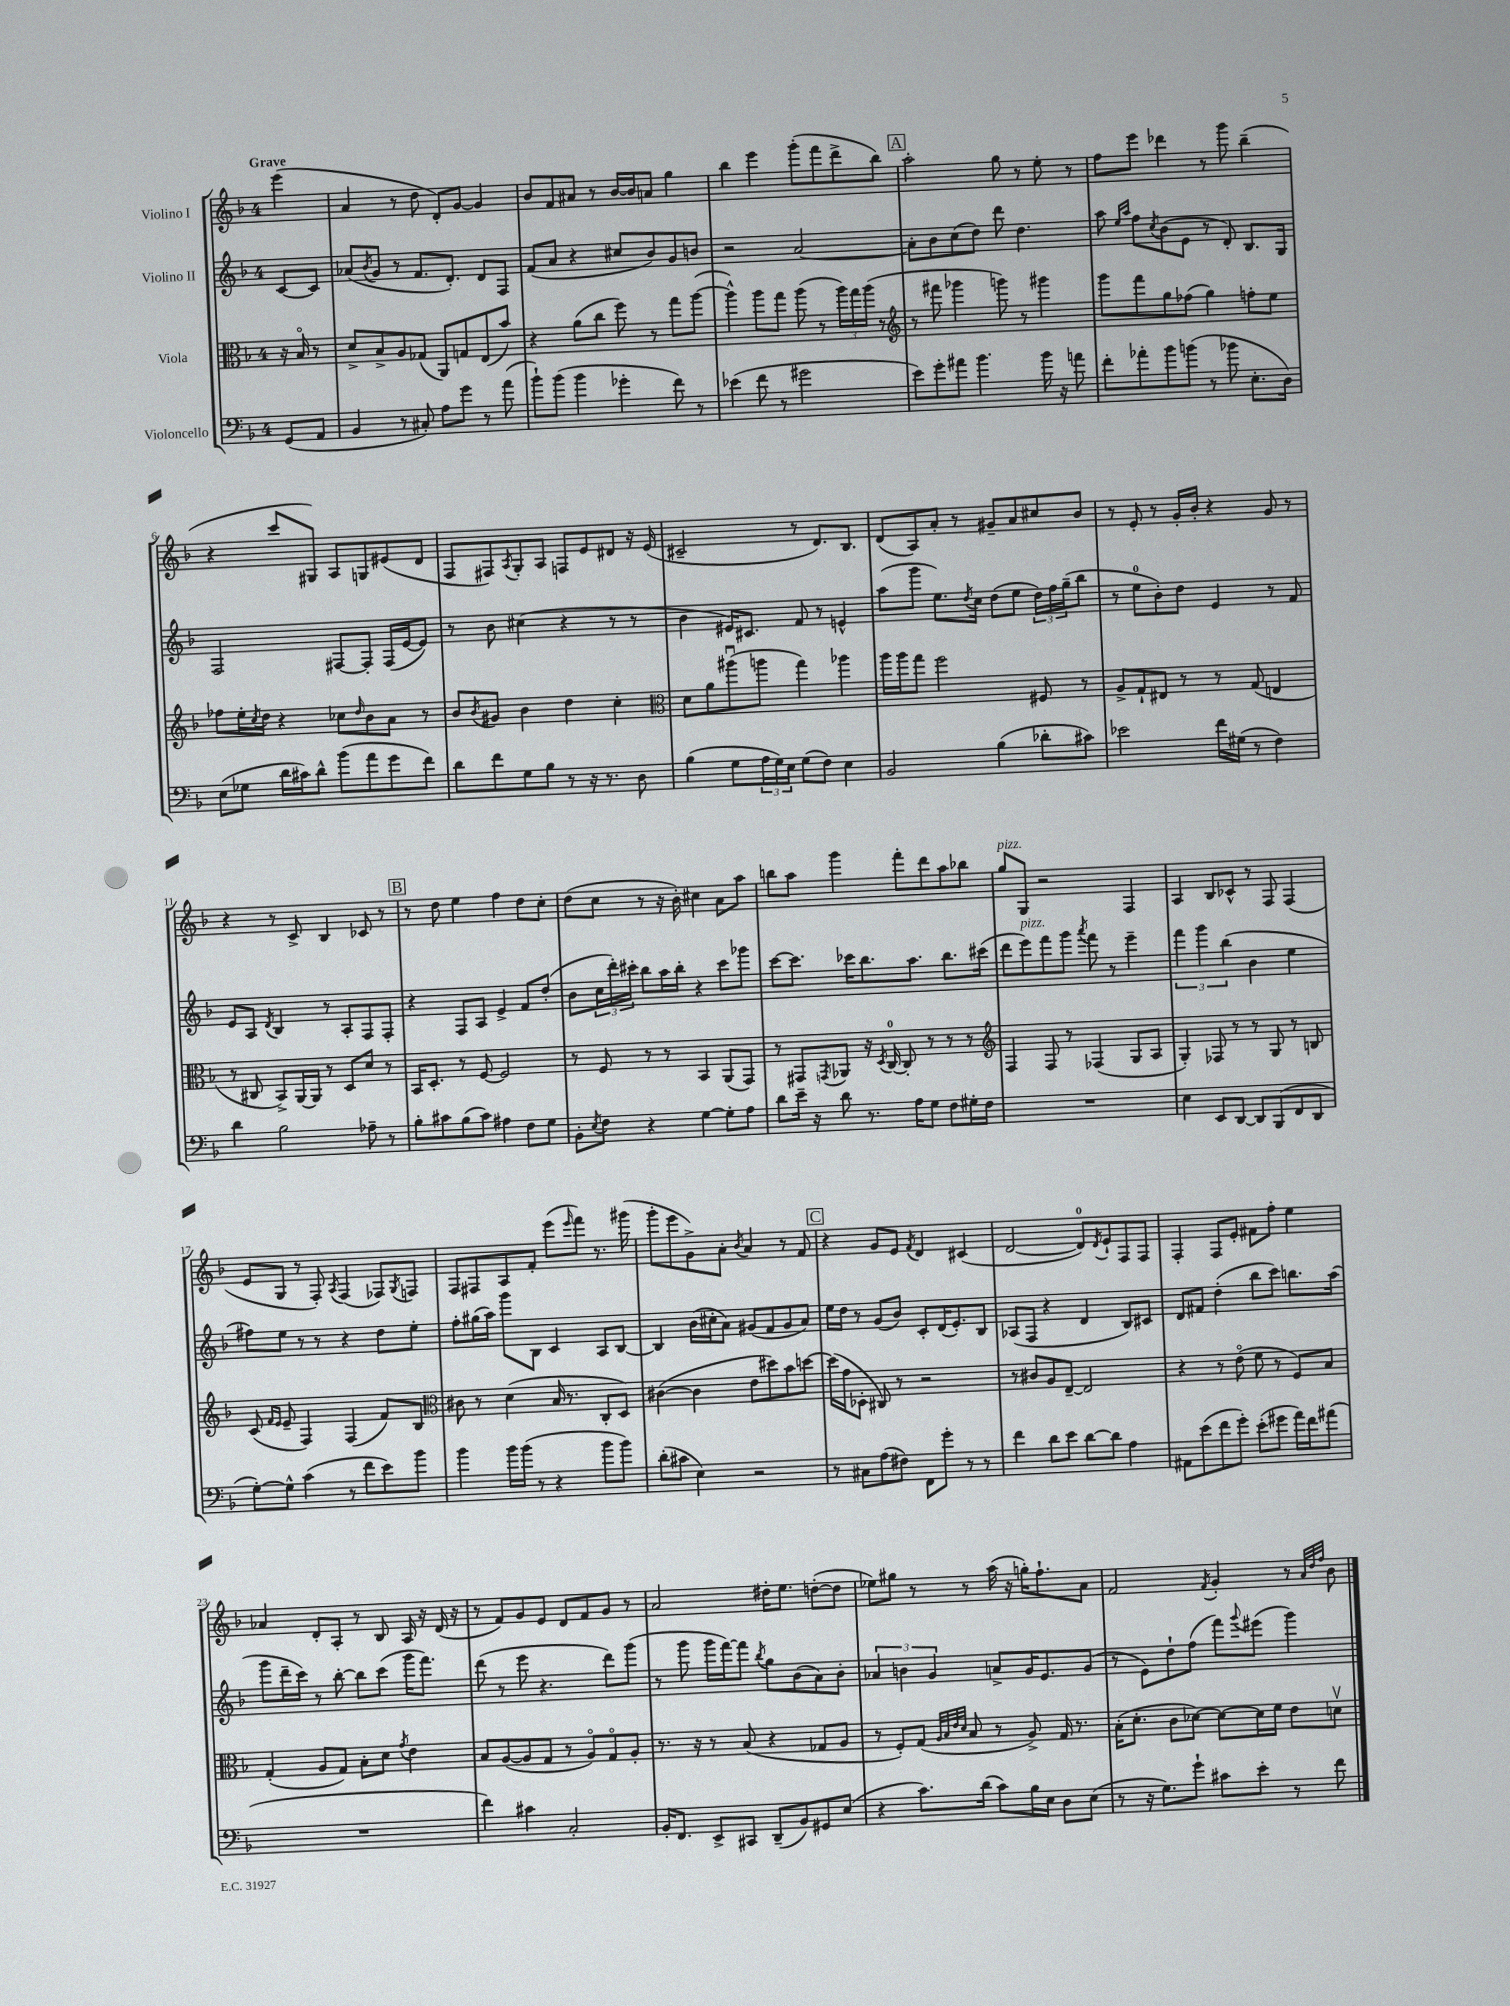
<<
\new StaffGroup <<
\new Staff = "s0" \with { instrumentName = "Violino I" } {
    \clef treble \key f \major \once \override Staff.TimeSignature.style = #'single-digit \time 4/4 \partial 4 \tempo "Grave"
    e'''4( |
    a'4 r8 d''8 d'8-.) g'8~ g'4 |
    bes'8 f'8 ais'8 r8 bes'16~ bes'16 a'8 g''4 |
    bes''4 e'''4 g'''8-.( f'''8 d'''8-> bes''8) |
    \mark \markup { \box "A" } a''2-. g''8 r8 e''8-. r8 |
    f''8 e'''8 des'''4 r8 g'''8 bes''4--( |
    r4 c'''8 gis8) a8 g8 eis'8( d'8 |
    f8 fis8) \acciaccatura { a8 } g8-. a8 f8 e'8 dis'8 r16 e'16( |
    cis'2-- r8 d'8.) bes8. |
    d'8( a8) a'8-. r8 gis'8-- a'8 cis''8 bes'8 |
    r8 e'8-. r8 g'16-. bes'16-. r4 g'8 r8 |
    r4 r8 c'8-> bes4 ces'8 r8 |
    \mark \markup { \box "B" } r8 d''8 e''4 f''4 d''8 c''8-. |
    d''8( c''8 r8 r16 bes'16-.) cis''4 a'8 a''8 |
    b''8 a''8 g'''4 f'''8-. d'''8 a''8 bes''8 |
    g''8^\markup { \italic "pizz." } g8 r2 f4 |
    a4 bes8 ces'8-^ r8 f8 f4( |
    e'8 g8 r8 f8-.) \acciaccatura { a8 } f4( fes8) \acciaccatura { g8 } f8 |
    f8 fis8 a8 f'8-. e'''8( \grace { e'''16 } f'''8) r8. gis'''16( |
    g'''8-. e'''8 g'8->) a'8-. \acciaccatura { bes'8 } a'4 r8 f'8 |
    \mark \markup { \box "C" } r4 g'8 e'8 \acciaccatura { f'8 } d'4 cis'4( |
    d'2~ d'8-0) \acciaccatura { d'8 } e'8-! f8 f8 |
    f4-. f8 e'8-. fis'8 f''8-. e''4 |
    aes'4 d'8-. a8-. r8 bes8 a16 r16 d'16( r16 |
    r8 f'8) g'8 e'8 d'8 f'8 g'8 r8 |
    a'2 dis''16-. e''8. d''8~-.( d''8 |
    ees''8) gis''8 r8 r8 a''16( r16 g''16-.) f''8.-! a'8 |
    f'2 \acciaccatura { f'8 } g'4-. r8 \grace { a'32 d''32 f''32 } bes'8 \bar "|." |
}
\new Staff = "s1" \with { instrumentName = "Violino II" } {
    \clef treble \key f \major \once \override Staff.TimeSignature.style = #'single-digit \time 4/4 \partial 4
    c'8~ c'8 |
    aes'8( \acciaccatura { bes'8 } g'8 r8 f'8. d'8.-.) d'8 f8 |
    f'8( a'8 r4 cis''8 bes'8) g'8 b'8 |
    r2 a'2~ |
    \mark \markup { \box "A" } a'8-. bes'8 c''8( d''8) d'''8 d''4. |
    a''8 \grace { e''16 a''16 } f''8 \acciaccatura { c''8 } bes'8( e'8 r8 d'8-.) bes8. g16 |
    f2 fis8~ fis8-. fis16( e'16~ e'8) |
    r8 bes'8 cis''4( r4 r8 r8 |
    bes'4 eis'16) cis'8. f'8 r8 e'4-^ |
    a''8( g'''8 e''8.) \acciaccatura { d''8 } c''16 d''8( e''8 \tuplet 3/2 { d''16) f''16 g''16--( } bes''8 |
    r8 e''8-0 bes'8-.) d''8 e'4 r8 f'8 |
    e'8 a8 \acciaccatura { d'8 } bes4 r8 a8-. f8 f8-. |
    \mark \markup { \box "B" } r4 f8 a8 e'4-> f'8 d''8-.( |
    bes'8 \tuplet 3/2 { c''16 d'''16-.) cis'''16-. } bes''8 a''16 bes''16-. r4 cis'''8 ges'''8 |
    c'''8~ c'''8. ces'''16 bes''8. a''8. bes''8. cis'''16( |
    d'''8 e'''8^\markup { \italic "pizz." }) f'''8 g'''8 \acciaccatura { a'''8 } f'''8 r8 e'''4-- |
    \tuplet 3/2 { f'''4 g'''4 bes''4( } bes'4 e''4 |
    fis''8) e''8 r8 r8 r4 d''8 e''8-. |
    f''8-. gis''16( a''16) g'''8 bes8 c'4 a8 bes8~ |
    bes4 bes'16( cis''16-. a'8) gis'8( f'8 gis'8 a'8) |
    \mark \markup { \box "C" } e''16 d''16 r8 g'8( bes'8) c'8-. d'16( e'8.-.) bes8 |
    aes8( f8 r4 d'4 bes8) cis'8 |
    d'8 fis'8 d''4-.( bes''8 c'''8) b''8. a''16( |
    g'''8 d'''16-- c'''16) r8 bes''8~-. bes''8 c'''8( g'''16 f'''8.) |
    d'''8( r8 e'''8 r4. d'''8) g'''8( |
    r8 g'''8 g'''16 f'''16~) f'''8 \acciaccatura { bes''8 } g''8 bes'8( a'8) bes'8-. |
    \tuplet 3/2 { aes'4 b'4 g'4 } a'8-> g'16 e'8. g'8( |
    r8 e'8) d''8-! f''8( f'''8) \appoggiatura { g'''8 } eis'''8( g'''4) \bar "|." |
}
\new Staff = "s2" \with { instrumentName = "Viola" } {
    \clef alto \key f \major \once \override Staff.TimeSignature.style = #'single-digit \time 4/4 \partial 4
    r16 bes16\flageolet r8 |
    d'8-> bes8-> a8 ges8( a,8) g8 e8( bes'8) |
    r4 a'8( c''8 f''8) r8 g''8 a''8~( |
    a''4-^) a''8 g''8 a''8( r8 \tuplet 3/2 { a''16) g''16 a''16( } r8 |
    \mark \markup { \box "A" } \clef treble r8 fis'''8 ges'''4 g'''8) r8 gis'''4 |
    g'''8 f'''8 g''8 fes''8( g''4) f''8-. e''8 |
    fes''8 e''16-. \acciaccatura { c''8 } d''16 r4 ces''8 \grace { d''16 } bes'8 a'8 r8 |
    bes'8 \acciaccatura { bes'8 } gis'8 bes'4 d''4 c''4-. |
    \clef alto d'8 a'8 ais''8\downbow( a''8 g''4) aes''4 |
    a''16 a''16 g''8 f''2 fis8 r8 |
    a8-> g8-! eis8 r8 r8 g8( e4 |
    r8 cis8 bes,8->) a,16~ a,16 r8 d8 d'8 r8 |
    \mark \markup { \box "B" } bes,16 d8.-. r8 f8~ f2 |
    r8 f8 r8 r8 bes,4 a,8( g,8) |
    r8 gis,8 \acciaccatura { g,8 } aes,8 r16 \acciaccatura { d8 } c16-0~ c8-. r8 r8 r8 |
    \clef treble f4 f8 r8 fes4( g8 a8 |
    g4-.) fes8 r8 r8 g8 r8 b8 |
    c'8( \grace { f'16 e'16 } e'8-- f4) f4( f'8) bes8 |
    \clef alto cis'8 r8 d'4( bes16 r8. c8-. d8) |
    cis'4~( cis'4 e'8 dis''8) bes'8 d''8~ |
    \mark \markup { \box "C" } d''16( g'16 des8-. cis8) r8 r2 |
    r8 cis'8 a8 e8~-- e2 |
    r4 r8 e'8\flageolet( f'8 r8 f8) bes8 |
    g4-.( a8 g8) bes8-. d'8 \acciaccatura { g'8 } e'4 |
    bes8 a8~( a8 g8 r8 a8\flageolet) g8\flageolet a8-. |
    r8. r16 r8 bes8( r4 ges8 a8 |
    r8 f8-.) g8( \grace { a32 bes32 e'32 d'32 } bes8 r8 a8->) g16 r8. |
    bes16-.( d'8.-. c'8 des'8~) des'8~ des'16 f'16 e'8 d'8\upbow \bar "|." |
}
\new Staff = "s3" \with { instrumentName = "Violoncello" } {
    \clef bass \key f \major \once \override Staff.TimeSignature.style = #'single-digit \time 4/4 \partial 4
    g,8( a,8 |
    bes,4 r8 cis8-.) a8 g'8 r8 a'8( |
    bes'8-!) bes'8( bes'4 ges'4-. f'8) r8 |
    ees'4( f'8 r8 gis'2 |
    \mark \markup { \box "A" } e'8) g'8-. ais'8 bes'4. bes'16 r16 a'8 |
    f'8-. aes'8-. bes'8 b'8( r8 bes'8 e8.-. d16) |
    e8( ges8 d'16 cis'16) d'8-^ bes'8( a'8 g'8 f'8) |
    d'8 f'8 g8 bes8 r8 r16 r8. d8 |
    bes4( g8 \tuplet 3/2 { a16 g16) e16 } g8( f8) e4 |
    bes,2 bes4( des'8-. cis'8) |
    ees'2 f'16 gis16( r8 f4) |
    d'4 bes2 aes8-- r8 |
    \mark \markup { \box "B" } bes8-. cis'8 bes8( cis'8) ais4 f8 g8 |
    bes,8-. \acciaccatura { e8 } f8 r4 g4~ g8-. a8 |
    d'8 e'16-- r16 d'8 r8. a16 g8 f8 gis16-. f16 |
    R1 |
    e4 e,8 d,8~ d,8 bes,,8( f,8 d,8 |
    g8~-.) g8-^ c'4( r8 f'8 e'8) bes'8 |
    bes'4 bes'16 bes'16( r8 r4 bes'8 bes'8) |
    d'8-.( cis'8 e4) r2 |
    \mark \markup { \box "C" } r8 cis8 a8( fis8) f,8 g'8-. r8 r8 |
    f'4 d'8 e'8 d'8~ d'8 a4 |
    ais,8 e'8( f'8 g'8-.) e'8-.( gis'8 a'16) f'16 ais'8( |
    R1 |
    f'4) cis'4 c2-. |
    bes,16-. f,8. e,8-> cis,8 d,8--( bes,8) gis,8 e8( |
    r4 c'8.) d'16( c'8) bes16 e16 d8 e8( |
    r8 r16 g8.) g'8-! cis'8 e'8-. r8 f'8 \bar "|." |
}
>>
>>
